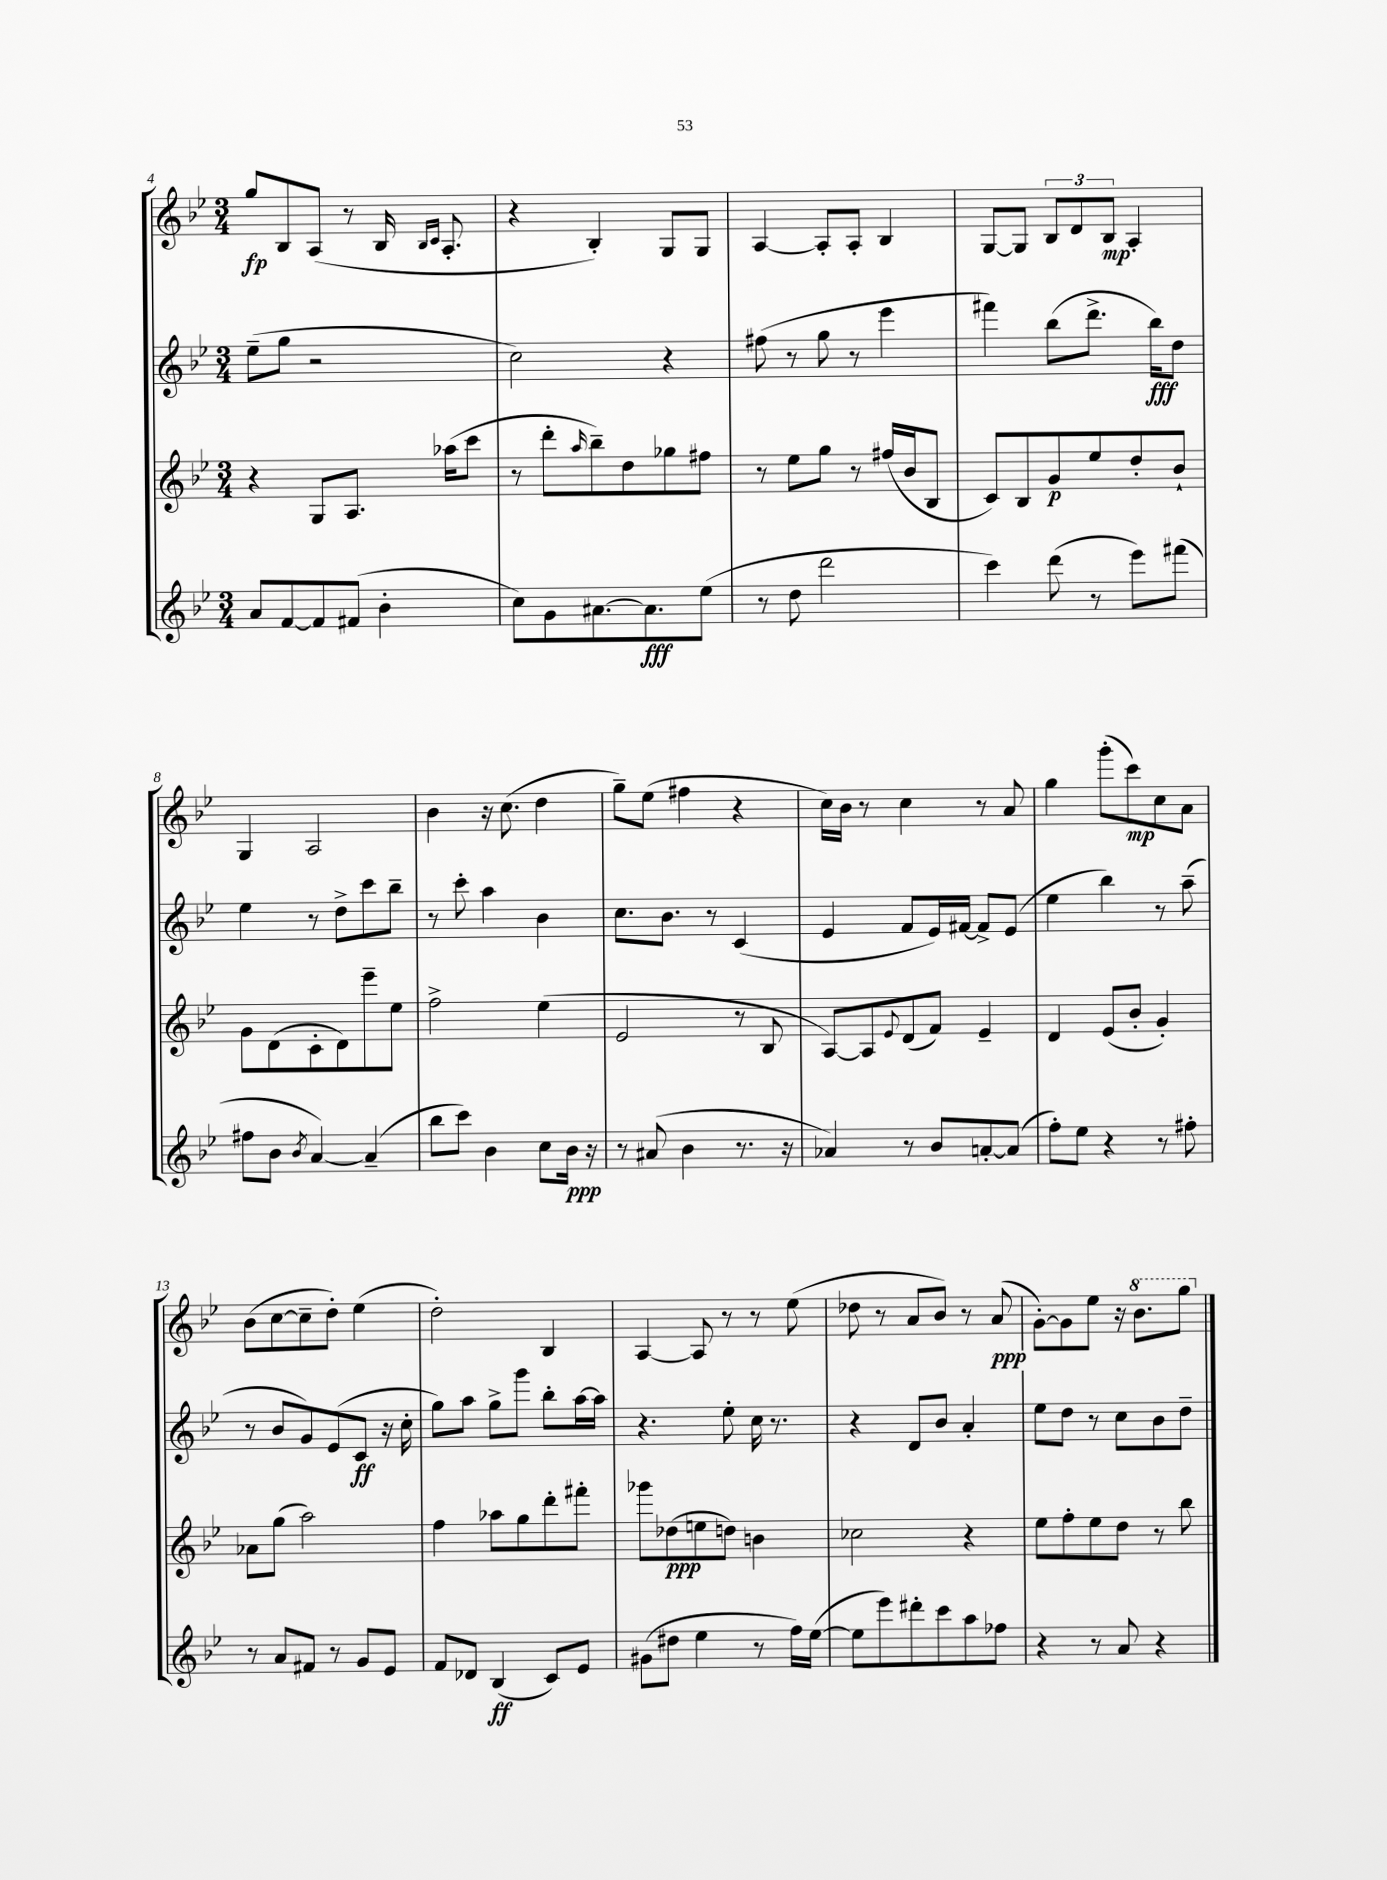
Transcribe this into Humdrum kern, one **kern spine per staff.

**kern	**kern	**kern	**kern
*staff4	*staff3	*staff2	*staff1
*clefG2	*clefG2	*clefG2	*clefG2
*k[b-e-]	*k[b-e-]	*k[b-e-]	*k[b-e-]
*M3/4	*M3/4	*M3/4	*M3/4
8a	4r	(8ee-~	8gg
[8f	.	8gg	8B-
8f]	8G	2r	(8A
(8f#	8.A	.	8r
4b-'	.	.	16B-
.	.	.	16qqB-
.	.	.	16qqc
.	(16aa-	.	8.A'
.	8ccc	.	.
=	=	=	=
8cc)	8r	2cc)	4r
8g	8ddd'	.	.
.	16qqaa	.	.
[8.a#	8bb-~)	.	4B-')
.	8dd	.	.
8.a#]	.	.	.
.	8gg-	4r	8G
(8ee-	8ff#	.	8G
=	=	=	=
8r	8r	(8ff#	[4A
8dd	8ee-	8r	.
2ddd	8gg	8gg	8A']
.	8r	8r	8A'
.	(16ff#	4eee-	4B-
.	16b-	.	.
.	8B-	.	.
=	=	=	=
4ccc)	8c)	4fff#)	[8G
.	8B-	.	8G]
(8ddd	8g	(8bb-	12B-
.	.	.	12d
8r	8ee-	8.ddd^	.
.	.	.	12B-
8eee-)	8dd'	.	4A'
.	.	16bb-)	.
(8fff#	8b-`	8dd	.
=	=	=	=
8ff#	8g	4ee-	4G
8b-	(8d	.	.
8qb-	.	.	.
[4a)	8c'	8r	2A
.	8d)	8dd^	.
(4a~]	8eee-~	8ccc	.
.	8ee-	8bb-~	.
=	=	=	=
8bb-	2ff^	8r	4b-
8ccc)	.	8ccc'	.
4b-	.	4aa	16r
.	.	.	(8.cc
8cc	(4ee-	4b-	4dd
16b-	.	.	.
16r	.	.	.
=	=	=	=
8r	2e-	8.cc	8gg~)
(8a#	.	.	(8ee-
.	.	8.b-	.
4b-	.	.	4ff#
.	.	8r	.
8.r	8r	(4c	4r
.	8B-	.	.
16r	.	.	.
=	=	=	=
4a-)	[8A)	4e-	16cc)
.	.	.	16b-
.	8A]	.	8r
.	8qqe-	.	.
8r	(8d	8f	4cc
8b-	8f)	16e-)	.
.	.	[16f#	.
[8a'	4e-~	8f#^]	8r
(8a]	.	(8e-	8a
=	=	=	=
8ff')	4d	4ee-	4gg
8ee-	.	.	.
4r	(8e-	4bb-)	(8ggg'
.	8b-'	.	8ccc)
8r	4g')	8r	8cc
8ff#'	.	(8aa~	8a
=	=	=	=
8r	8a-	8r	(8b-
8a	(8gg	8b-	[8cc
8f#	2aa)	8g)	8cc~]
8r	.	(8e-	8dd')
8g	.	8c	(4ee-
8e-	.	16r	.
.	.	16cc'	.
=	=	=	=
8f	4ff	8gg)	2dd')
8d-	.	8aa	.
(4B-	8aa-	8gg^	.
.	8gg	8ggg	.
8c)	8ddd'	8bb-'	4B-
8e-	8fff#'	[16aa	.
.	.	16aa]	.
=	=	=	=
(8g#	8ggg-	4.r	[4A
8dd#	(8dd-	.	.
4ee-	8ee	.	8A]
.	8dd)	8ee-'	8r
8r	4b	16cc	8r
.	.	8.r	.
16ff)	.	.	(8ee-
([16ee-	.	.	.
=	=	=	=
8ee-]	2cc-	4r	8dd-
8eee-)	.	.	8r
8ddd#'	.	8d	8a
8ccc	.	8b-	8b-)
8aa	4r	4a'	8r
8ff-	.	.	(8a
=	=	=	=
4r	8ee-	8ee-	[8g')
.	8ff'	8dd	8g]
8r	8ee-	8r	8ee-
8a	8dd	8cc	16r
.	.	.	8.bb-
4r	8r	8b-	.
.	8bb-	8dd~	8ggg
==	==	==	==
*-	*-	*-	*-
